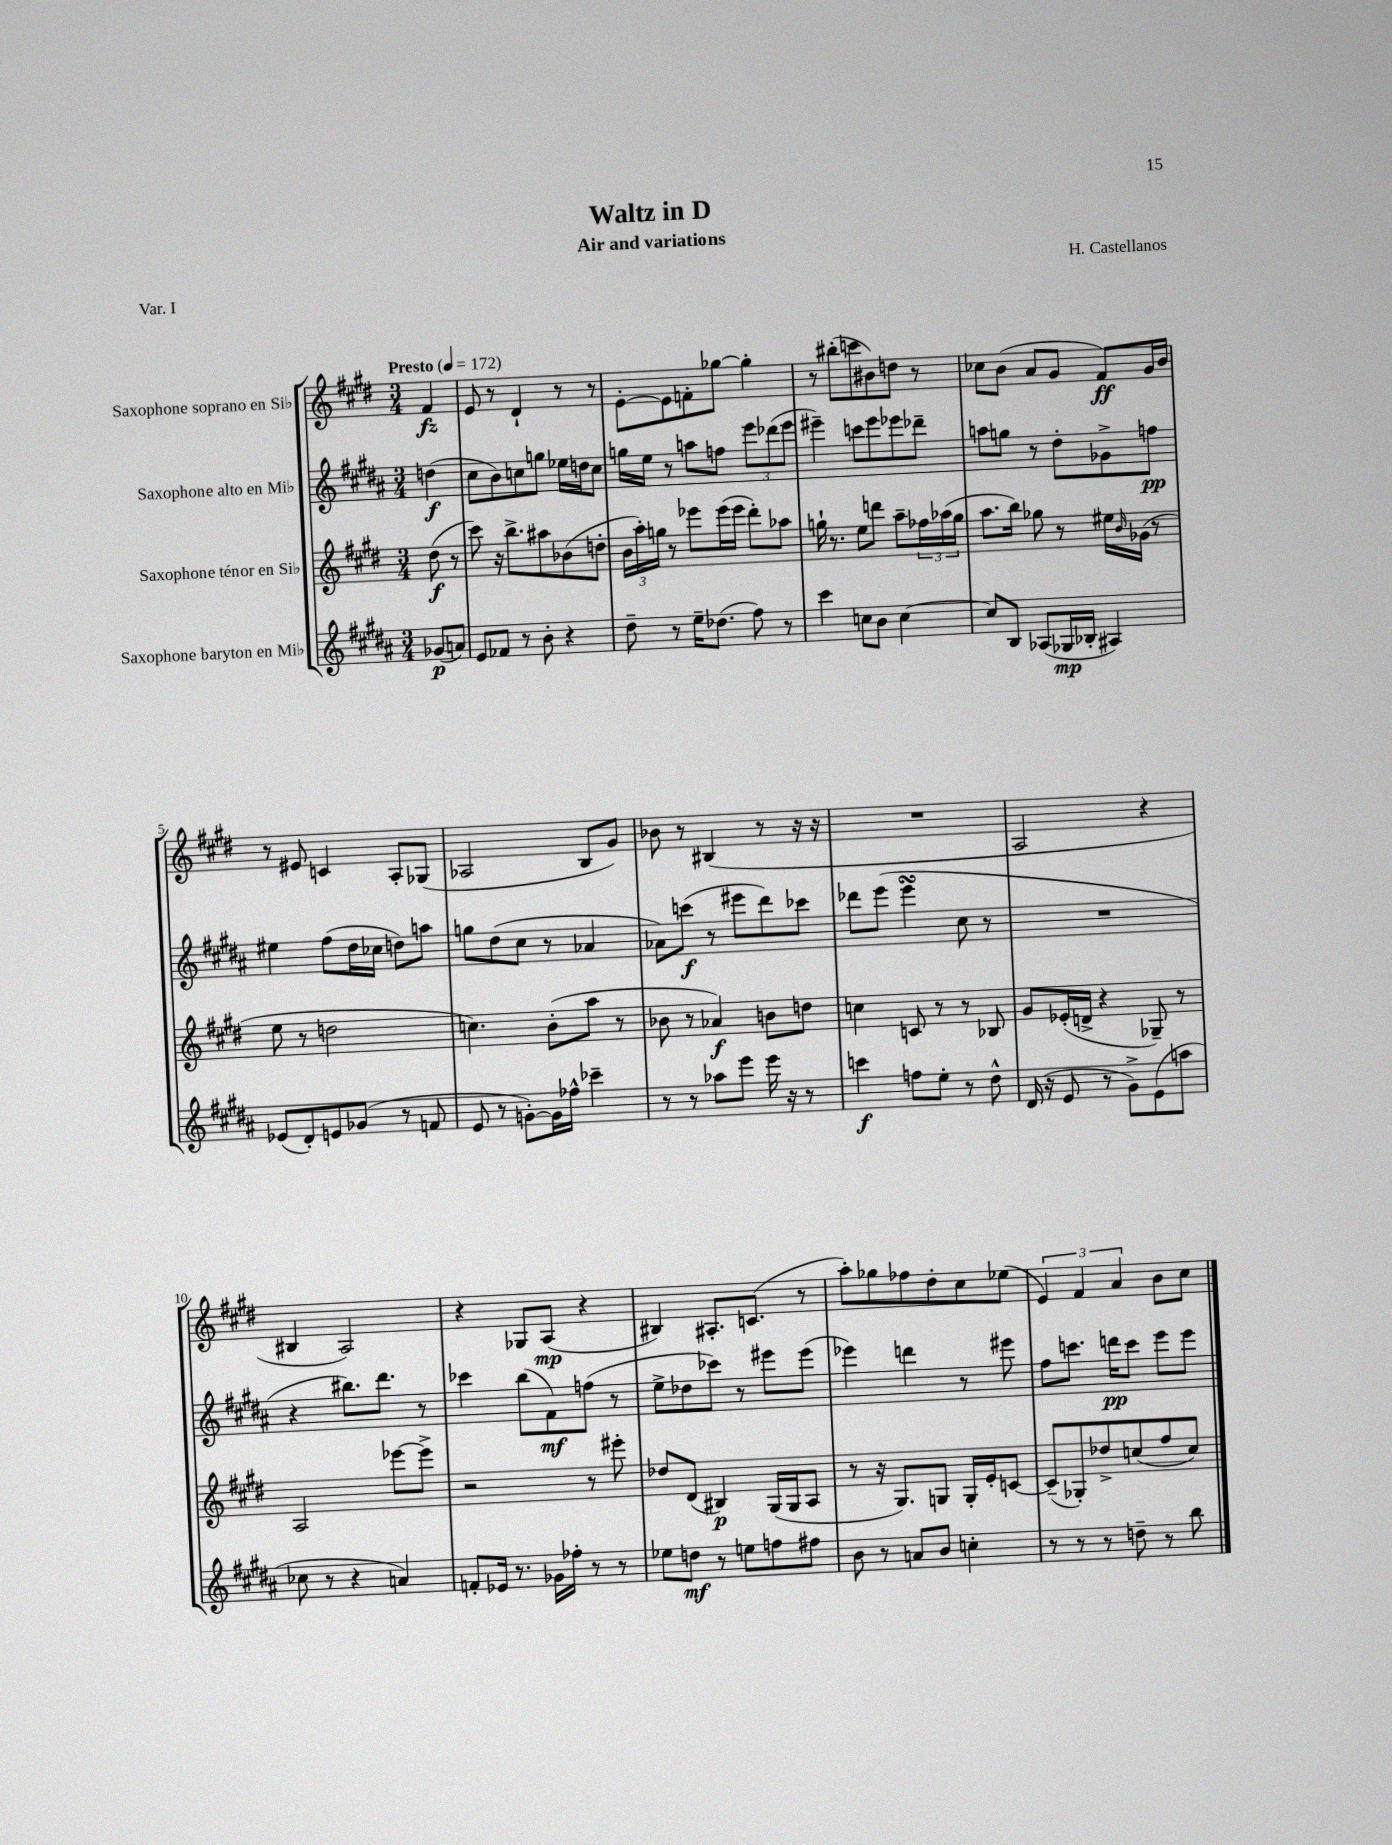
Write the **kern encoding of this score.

**kern	**kern	**kern	**kern
*staff4	*staff3	*staff2	*staff1
*clefG2	*clefG2	*clefG2	*clefG2
*k[f#c#g#d#a#]	*k[f#c#g#d#]	*k[f#c#g#d#a#]	*k[f#c#g#d#]
*M3/4	*M3/4	*M3/4	*M3/4
*MM172	*MM172	*MM172	*MM172
(8g-/L	(8dd#\	(4dd\	4f#/
8a/J)	8r	.	.
=	=	=	=
8e/L	8ccc#\)	8cc#\L	8e/
8f-/J	16r	8b\)	8r
.	8.bb^\L	.	.
8r	.	8cc\	4d#`/
8b'\	8aa#\	8gg\J	.
4r	(8b-\	16ee-\LL	8r
.	.	16dd\J	.
.	8dd'\J	8cc\J	8r
=	=	=	=
8dd#~\	24b\LL	16gg\LL	[8e'\L
.	24aa'\)	.	.
.	.	16ee\JJ	.
.	24gg\JJ	.	.
8r	8r	8r	8e\]
16ee~\LK	8eee-\L	8aa\L	8f'\
(8.dd-\J	.	.	.
.	(16eee-\L	8ff\J	[8gg-\J
.	16eee-\JJ	.	.
8ff#\)	8ddd#'\L)	12eee\L	4gg-'\]
.	.	(12ddd-\	.
8r	8aa-\J	.	.
.	.	12eee\J	.
=	=	=	=
4ccc#\	16gg`\	4eee#~\)	8r
.	8.r	.	.
.	.	.	(8bb#'\L
8cc\L	8ee\L	8ccc\L	8ccc\
8b\J	8ddd\J	8eee#\	8b#\)
[4cc\	8aa~\L	8eee-\	8dd\J
.	24ff-\L	8ddd-~\J	8r
.	(24aa-\	.	.
.	24gg\JJ	.	.
=	=	=	=
8cc/]L	8.aa\L	8aa\L	8cc-\L
8B/J	.	8gg\J	(8b\J
.	16bb\Jk)	.	.
(8A-/L	8gg-\	8r	8a/L
16G-/L	8r	8dd#'\L	8g#/J
16B-'/JJ	.	.	.
4A#/)	16ee#\LL	8g-^\	8f#/L)
.	16qqb/	.	.
.	(16g-\JJ	.	.
.	8r	8ff\J	16g#/L
.	.	.	16b/JJ
=	=	=	=
(8e-/L	8ee\	4ee#\	8r
8d#'/)	8r	.	8e#/
8e/	2dd\	(8ff#\L	4c/
(8g-/J	.	16dd#\L	.
.	.	16cc-\JJ	.
8r	.	8dd\L)	8A'/L
8f/	.	8aa\J	(8G-/J
=	=	=	=
8e/	4.cc\)	8gg\L	2A-/
8r	.	(8dd#\	.
[8g'\L)	.	8cc#\J	.
16g\]L	(8b'\L	8r	.
16ff-^^\JJ	.	.	.
4ccc-~\	8aa\J	4a-/	8B/L
.	8r	.	8g#/J)
=	=	=	=
8r	8b-\	8a-\L)	8b-\
8r	8r	(8ccc\J	8r
8aa-\L	4a-/)	8r	(4B#/
8eee\J	.	8eee#\L	.
16eee\	8b\L	8ddd#\)	8r
16r	.	.	.
8r	8dd\J	8ccc-\J	16r
.	.	.	16r
=	=	=	=
4ccc\	4cc\	8ddd-\L	2.r
.	.	(8eee\J	.
8ff\L	8c/	4eee\	.
8ee'\J	8r	.	.
8r	8r	8cc#\	.
8dd#^^\	8B-/	8r	.
=	=	=	=
(16d#/	8g#/L	2.r	2A/
16r	.	.	.
8e/	(16e-'/L	.	.
.	16d^/JJ	.	.
8r	4r	.	.
8g#^\L)	.	.	.
(8e\	8G-~/)	.	4r
8aa\J	8r	.	.
=	=	=	=
8cc-\	2A/	4r	4B#/
8r	.	.	.
4r	.	8.bb#\L)	2A/)
.	.	8.ddd#\J	.
4a/)	[8eee-\L	.	.
.	8eee-^\]J	8r	.
=	=	=	=
8f'/L	2r	4ccc-\	4r
16e-/Jk	.	.	.
8.r	.	.	.
.	.	(8bb\L	8G-/L
16g-\LL	.	8f#\)	(8A/J
16ff-'\JJ	.	.	.
8r	8r	(8ff\J	4r
8r	8eee#'\	8r	.
=	=	=	=
8ee-\L	8dd-/L	8ee^\L	4B#/)
8dd\J	(8d#/J	8dd-\	.
8r	4B#/)	8ccc-\J)	8.A#'/L
8ee\L	.	8r	.
.	.	.	(8.c/J
8ff\	(16G#/LL	8eee#\L	.
.	16G#/J	.	.
8ff#\J	8A/J	(8eee#\J	8r
=	=	=	=
8b\	8r	4eee-\)	8aa'\L)
8r	16r	.	8gg-\
.	8.G#/L)	.	.
8a/L	.	4ddd\	8ff-\
8b/J	8G/J	.	8dd#'\
4cc'\	16G'/LL	8r	8cc#\
.	16e'/J	.	.
.	[8c/J	8eee#\	(8ee-\J
=	=	=	=
8r	(8c~/]L	8ff#\L	6e/)
8r	8G-'/)	8.ccc\J	.
.	.	.	6f#/
8r	8dd-^/	.	.
.	.	16ddd\LK	.
.	.	.	6a/
8dd~\	(8cc/	8ccc\J	.
8r	8ff#/	8eee\L	8b\L
8bb\	8cc/J)	8eee\J	8cc#\J
==	==	==	==
*-	*-	*-	*-
